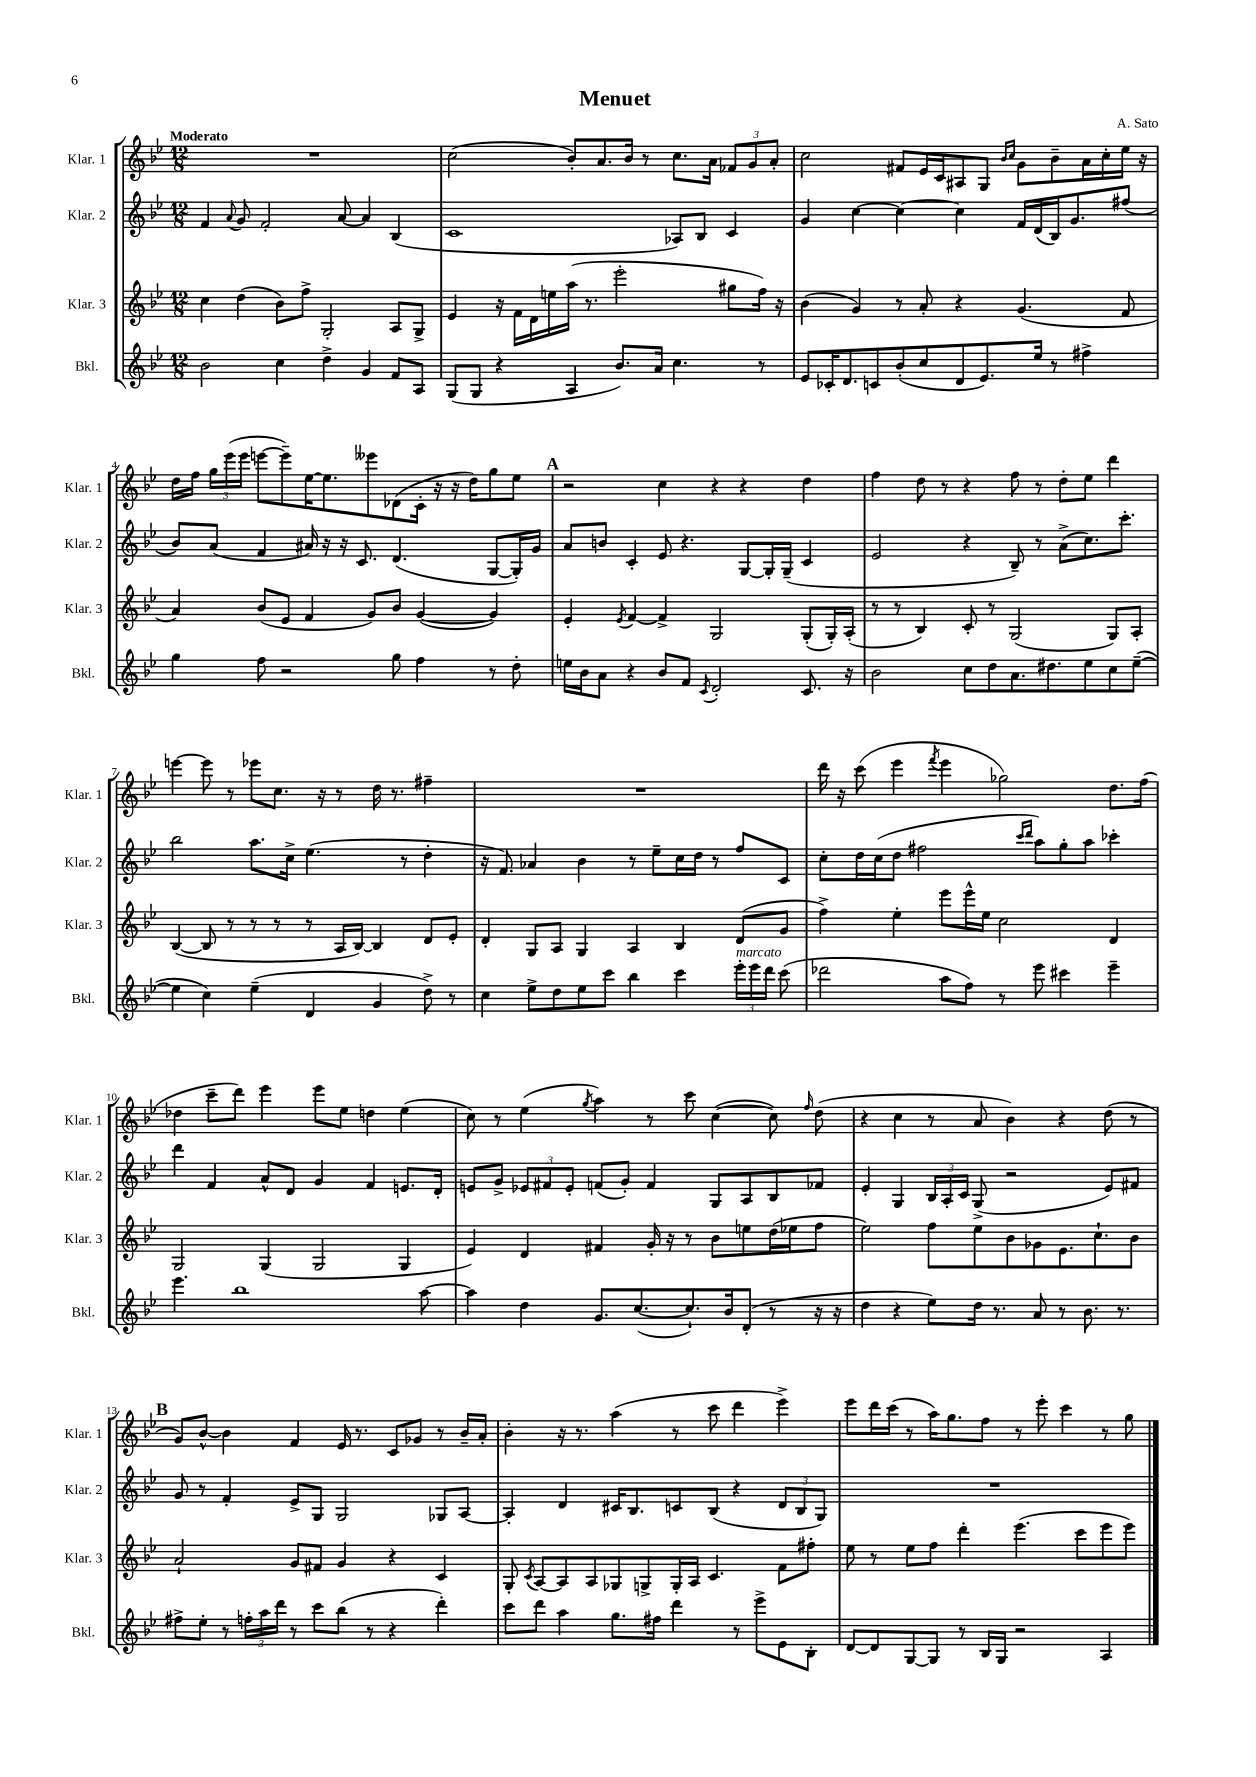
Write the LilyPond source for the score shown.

\header { title = "Menuet" composer = "A. Sato" }
<<
\new StaffGroup <<
\new Staff = "s0" \with { instrumentName = "Klar. 1" shortInstrumentName = "Klar. 1" } {
    \clef treble \key bes \major \numericTimeSignature \time 12/8 \tempo "Moderato"
    \autoBeamOff R1. |
    c''2( bes'8[-.) a'8. bes'16] r8 c''8.[ a'16] \tuplet 3/2 { fes'8[ g'8 a'8]-. } |
    c''2 fis'8[ ees'16 c'16 ais8 g8] \grace { bes'16[ c''16] } g'8[ bes'8-- a'16 c''16-. ees''16] r16 |
    d''16[ f''16] \tuplet 3/2 { g''16[ ees'''16( ees'''16] } e'''8[~ e'''8--) ees''16~ ees''8. eeses'''8 des'8( c'16]-. r16 r16 d''16[) g''8 ees''8] |
    \mark \markup { \bold "A" } r2 c''4 r4 r4 d''4 |
    f''4 d''8 r8 r4 f''8 r8 d''8[-. ees''8] d'''4 |
    e'''4~ e'''8 r8 ees'''8[ c''8.] r16 r8 d''16 r8. fis''4-- |
    R1. |
    d'''16 r16 c'''8( ees'''4 \acciaccatura { f'''8 } ees'''4 ges''2) d''8.[ f''16]( |
    des''4 c'''8[-- d'''8]) ees'''4 ees'''8[ ees''8] d''4 ees''4( |
    c''8) r8 ees''4( \acciaccatura { g''8 } a''4) r8 c'''8 c''4~( c''8) \grace { f''16 } d''8( |
    r4 c''4 r8 a'8 bes'4) r4 d''8( r8 |
    \mark \markup { \bold "B" } g'8[) bes'8]~-^ bes'4 f'4 ees'16 r8. c'8[ ges'8] r8 bes'16[-- a'16]-. |
    bes'4-. r16 r8. a''4( r8 c'''8 d'''4 ees'''4->) |
    ees'''8[ d'''16 c'''16]( r8 a''16[) g''8. f''8] r8 ees'''8-. c'''4 r8 g''8 \bar "|." |
}
\new Staff = "s1" \with { instrumentName = "Klar. 2" shortInstrumentName = "Klar. 2" } {
    \clef treble \key bes \major \numericTimeSignature \time 12/8
    \autoBeamOff f'4 \appoggiatura { a'8 } g'8 f'2-. a'8~ a'4 bes4( |
    c'1 aes8[) bes8] c'4 |
    g'4 c''4~ c''4~ c''4 f'16[ d'16( bes16) g'8. fis''8]( |
    bes'8[) a'8]( f'4 ais'16) r16 r16 c'8. d'4.( g8[~ g16-.) g'16] |
    \mark \markup { \bold "A" } a'8[ b'8] c'4-. ees'8 r4. g8[~ g16-. g16]--( c'4 |
    ees'2 r4 bes8--) r8 a'8[->( c''8.) c'''8.]-. |
    bes''2 a''8.[ c''16]-> ees''4.( r8 d''4-. |
    r16 f'8.) aes'4 bes'4 r8 ees''8[-- c''16 d''16] r8 f''8[ c'8] |
    c''8[-. d''16 c''16( d''8] fis''2 \grace { c'''16[ d'''16] } a''8[) g''8-. a''8] ces'''4-. |
    d'''4 f'4 a'8[-^ d'8] g'4 f'4 e'8.[ d'16]-. |
    e'8[ g'8]-> \tuplet 3/2 { ees'8[ fis'8 ees'8]-. } f'8[( g'8]-.) f'4 g8[ a8 bes8 fes'8] |
    ees'4-. g4 \tuplet 3/2 { bes16[ a16-. c'16] } g8->( r2 ees'8[) fis'8] |
    \mark \markup { \bold "B" } g'8 r8 f'4-. ees'8[-> g8] g2 ges8[ a8]~ |
    a4-. d'4 cis'16[ bes8. c'8 bes8]( r4 \tuplet 3/2 { d'8[ bes8 g8]) } |
    R1. \bar "|." |
}
\new Staff = "s2" \with { instrumentName = "Klar. 3" shortInstrumentName = "Klar. 3" } {
    \clef treble \key bes \major \numericTimeSignature \time 12/8
    \autoBeamOff c''4 d''4( bes'8[) f''8]-> g2-. a8[ g8]-> |
    ees'4 r16 f'16[ d'16 e''16 a''16]( r8. ees'''2-. gis''8[ f''16]) r16 |
    bes'4( g'4) r8 a'8-. r4 g'4.( f'8 |
    a'4) bes'8[( ees'8] f'4 g'8[) bes'8] g'4~( g'4) |
    \mark \markup { \bold "A" } ees'4-. \acciaccatura { ees'8 } f'4~ f'4-> g2 g8[-.( g16-.) a16]-.( |
    r8 r8 bes4) c'8-. r8 g2( g8[) a8]-. |
    bes4~( bes8 r8 r8 r8 r8 a16[ bes16]~) bes4 d'8[ ees'8]-. |
    d'4-. g8[ a8] g4 a4 bes4 d'8[( g'8] |
    f''4->) ees''4-. ees'''8[ ees'''16-^ ees''16] c''2 d'4 |
    g2 g4( g2 g4 |
    ees'4) d'4 fis'4 g'16-. r16 r8 bes'8[ e''8 d''16( ees''16 f''8] |
    ees''2) f''8[ ees''8 bes'8 ges'8 ees'8. c''8.-! bes'8] |
    \mark \markup { \bold "B" } a'2-! g'8[ fis'8] g'4 r4 c'4 |
    g8-. \acciaccatura { c'8 } a8[~ a8 a8 ges8 g8-> g16-. a16] c'4. f'8[ fis''8]-. |
    ees''8 r8 ees''8[ f''8] d'''4-. ees'''4.( c'''8[ ees'''8 ees'''8]) \bar "|." |
}
\new Staff = "s3" \with { instrumentName = "Bkl." shortInstrumentName = "Bkl." } {
    \clef treble \key bes \major \numericTimeSignature \time 12/8
    \autoBeamOff bes'2 c''4 d''4-> g'4 f'8[ a8] |
    g8[( g8] r4 a4 bes'8.[) a'16] c''4. r8 |
    ees'8[ ces'16-. d'8. c'8 bes'8-.( c''8 d'8 ees'8.) ees''16] r8 fis''4-> |
    g''4 f''8 r2 g''8 f''4 r8 d''8-. |
    \mark \markup { \bold "A" } e''16[ bes'16 a'8] r4 bes'8[ f'8] \acciaccatura { c'8 } d'2-. c'8. r16 |
    bes'2 c''8[ d''8 a'8. dis''8. ees''8 c''8 ees''8]~--( |
    ees''4 c''4) ees''4--( d'4 g'4 d''8->) r8 |
    c''4 ees''8[-> d''8 ees''8 c'''8] bes''4 c'''4 \tuplet 3/2 { ees'''16[-.^\markup { \italic "marcato" } ees'''16 d'''16] } c'''8( |
    des'''2 a''8[ f''8]) r8 ees'''8 cis'''4 ees'''4-- |
    ees'''4. bes''1 a''8~ |
    a''4 d''4 g'8.[ c''8.~( c''8.-!) bes'16 d'8]-.( r8 r16 r16 |
    d''4 r4 ees''8[) d''16] r8. a'8 r8 bes'8. r8. |
    \mark \markup { \bold "B" } fis''8[-> ees''8]-. r8 \tuplet 3/2 { f''16[-. a''16 d'''16] } r8 c'''8[ bes''8]( r8 r4 d'''4-.) |
    c'''8[ d'''8] a''4 g''8.[ fis''16] d'''4 r8 ees'''8[-> ees'8 bes8]-. |
    d'8[~ d'8 g8~ g8] r8 bes16[ g16] r2 a4 \bar "|." |
}
>>
>>
